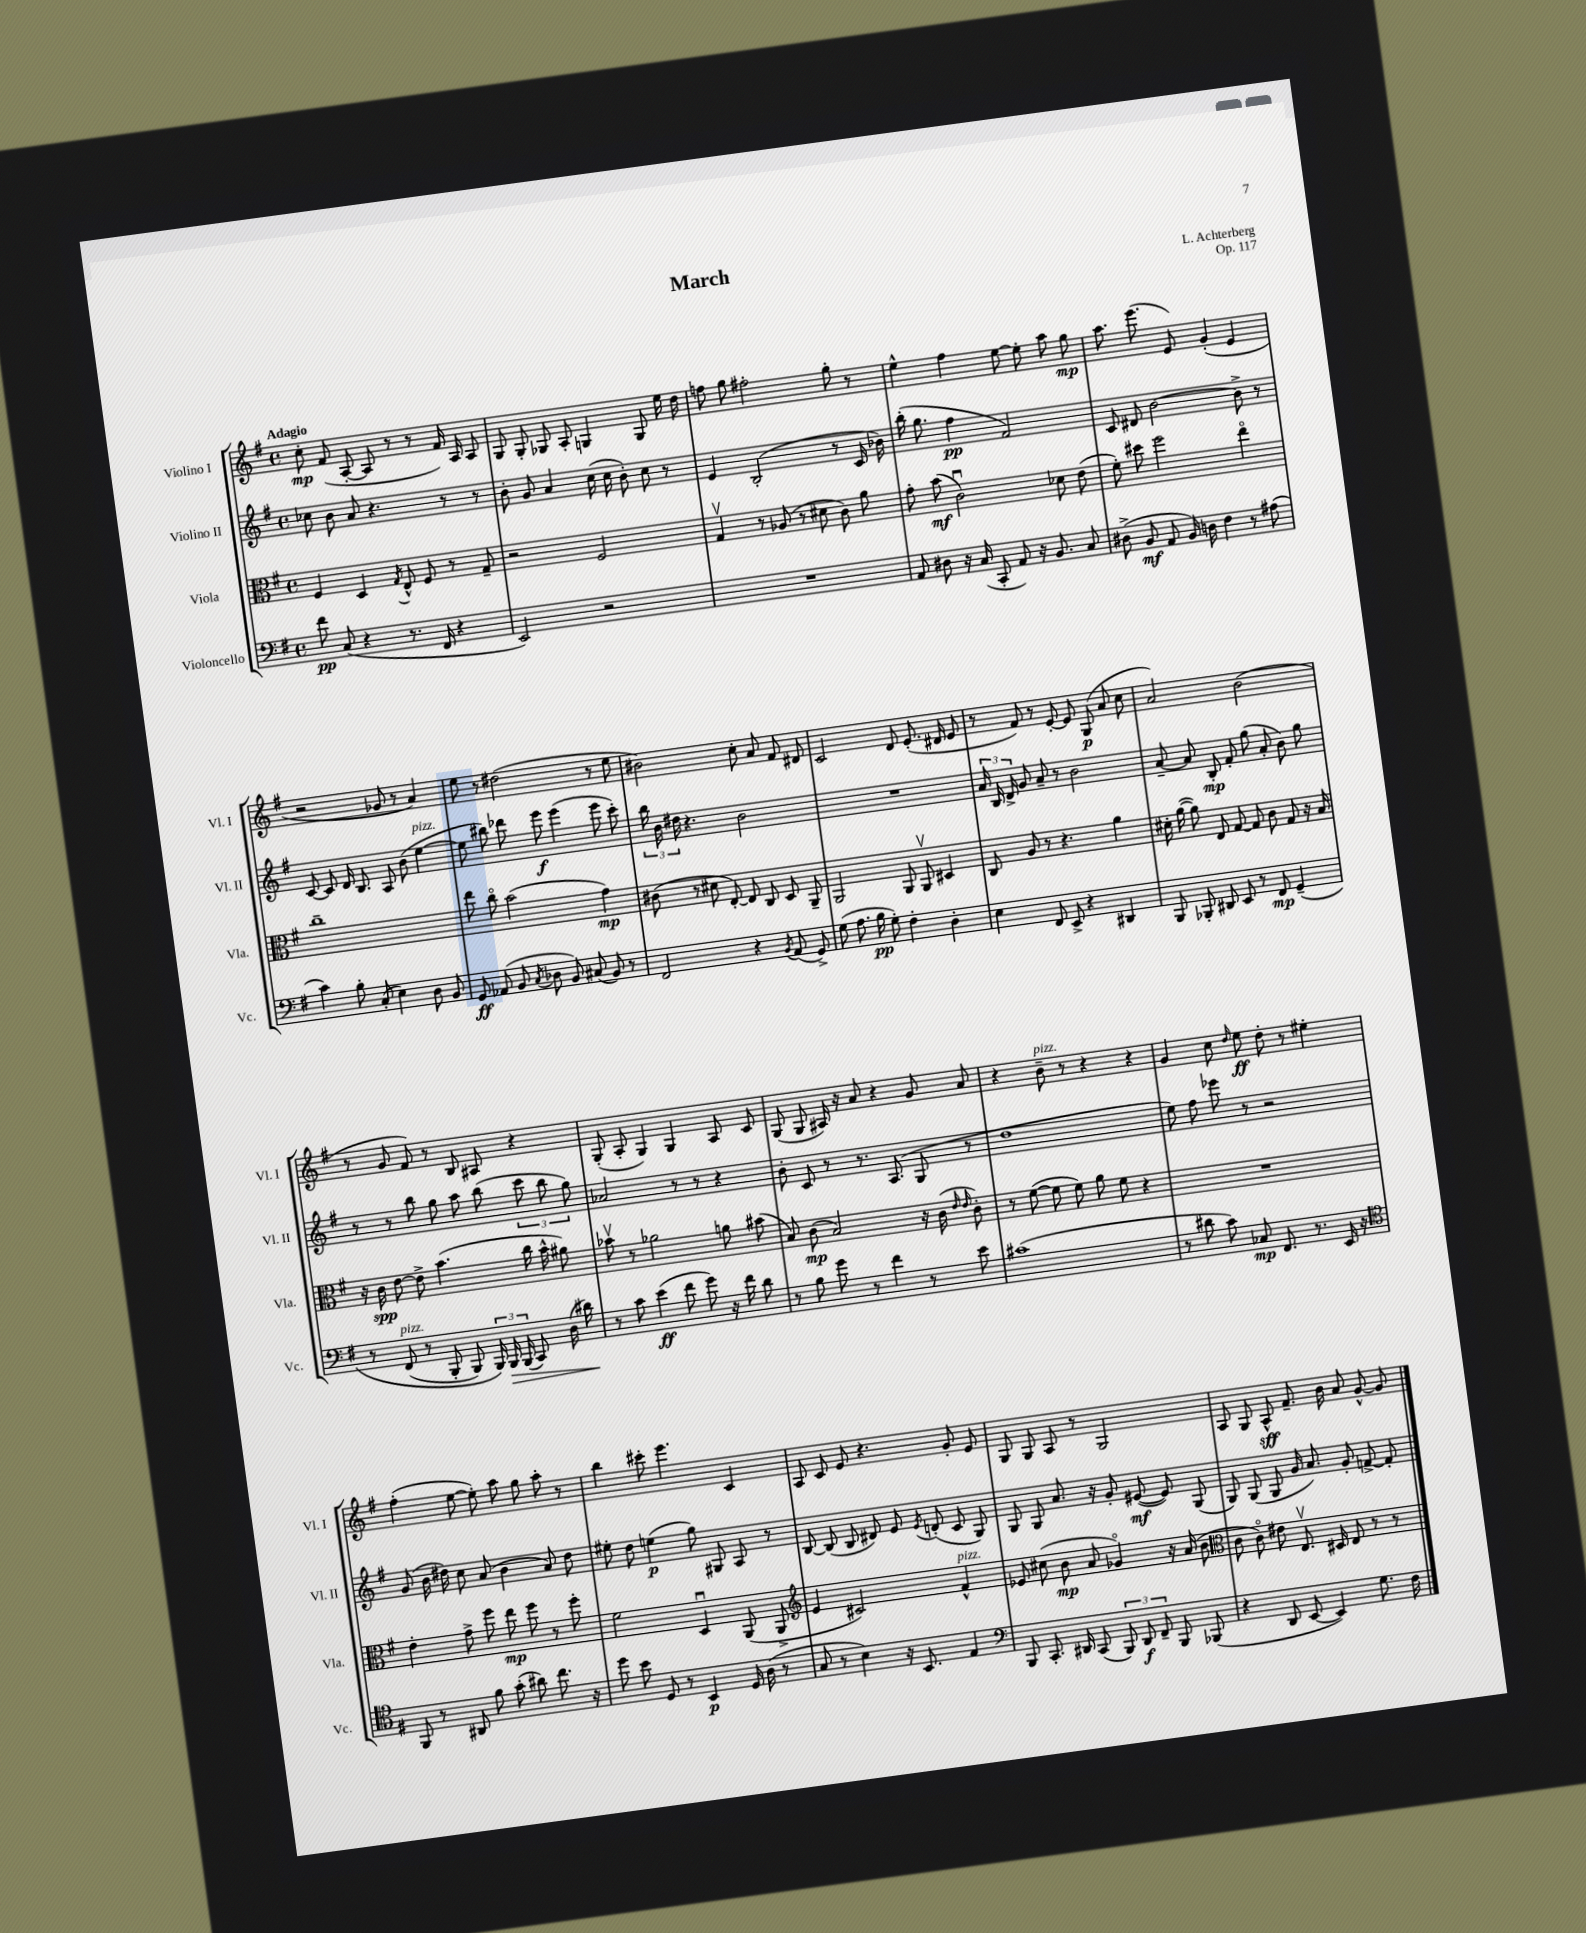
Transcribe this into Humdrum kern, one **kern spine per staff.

**kern	**kern	**kern	**kern
*staff4	*staff3	*staff2	*staff1
*clefF4	*clefC3	*clefG2	*clefG2
*k[f#]	*k[f#]	*k[f#]	*k[f#]
*M4/4	*M4/4	*M4/4	*M4/4
*met(c)	*met(c)	*met(c)	*met(c)
8f#\	4F#/	8cc-\	8cc'\
(8C/	.	8b\	(8f#/
4r	4D/	8a/	[8A'/
.	.	4.r	8A/]
.	8qG/	.	.
8.r	8E^^/	.	8r
.	8F#/	.	8r
16FF#/	.	.	.
4r	8r	8r	16f#/)
.	.	.	16A/
.	8G~/	8r	8A/
=	=	=	=
2EE/)	2r	8b'\	8G/
.	.	8g/	8G'/
.	.	4a/	8G-/
.	.	.	8A'/
2r	2F#/	(16cc\	4G/
.	.	16cc\	.
.	.	8b'\)	.
.	.	8cc\	8G/
.	.	8r	16ee\
.	.	.	16dd\
=	=	=	=
1r	4Gv/	4e/	8ff\
.	.	.	8gg\
.	8r	(2B'/	2ff#'\
.	(8A-/	.	.
.	8r	.	.
.	8d#\	.	.
.	8c\)	8r	8gg'\
.	8a\	16c/	8r
.	.	16b-\)	.
=	=	=	=
8AA/	8g'\	(16bb'\	4ee^^\
.	.	8.gg\	.
8D#\	(8b\	.	.
16r	2cu\)	4ff#\	4ff#\
(16C/	.	.	.
8CC'/	.	.	.
8AA/)	.	2f#/)	[8ee\
16r	.	.	8ee'\]
8.BB/	.	.	.
.	8d-\	.	8aa\
8C/	(8e\	.	8gg\
=	=	=	=
(8D#^\	8f#'\)	8c/	8.aa\
8BB/	8dd#\	8d#/	.
.	.	.	(8.eee\
8AA/	2ff#\	[2b\	.
16BB/)	.	.	8e/)
16D\	.	.	.
4F#\	.	.	(4g'/
8r	4eeo\	8b^\]	4e/
(8A#\	.	8r	.
=	=	=	=
4c\)	1cc~	[8c/	2r
.	.	8c/]	.
8B'\	.	16d/	.
.	.	8.B/	.
(8C'/	.	.	.
4E\)	.	8A/	8g-/
.	.	(8b\	8r
8D\	.	[4ee\	4a/)
8BB/	.	.	.
=	=	=	=
8GG/	8ee\	8ee\]	8ee\
(8AA-/	8cco\	8bb#\)	8r
8BB/	(2b\	8ddd-\	(2dd#\
8qC/	.	.	.
8D-\	.	8eee\	.
8BB/)	.	(4eee\	.
(8C#/	.	.	.
8BB/)	4g\)	8eee\	8r
8r	.	8ccc'\)	8ee\
=	=	=	=
2FF#/	(8c#\	24bb\	2b#\)
.	.	24b\	.
.	.	24dd#\	.
.	8r	4.r	.
.	8d#\	.	.
.	[8E'/)	.	.
4r	8E/]	2b\	8cc'\
.	8C/	.	8a/
8qBB/	.	.	.
(8AA/	8D/	.	8f#/
8GG^/)	8AA~/	.	8d#/
=	=	=	=
(8G\	2AA/	1r	2c/
8.A\	.	.	.
16B\	.	.	.
8G'\)	.	.	.
4F#'\	8AA/	.	8d/
.	8AAv/	.	(8.e'/
4D'\	4D#/	.	.
.	.	.	16d#/
.	.	.	8e/
=	=	=	=
4E\	8C/	24a/	8r
.	.	24B/	.
.	.	24d^/	.
.	8A/	8g/	8f#/)
8FF#/	8r	8a~/	8r
8EE^/	4.r	8r	[8e'/
4r	.	2b\	8e/]
.	.	.	(8G/
4DD#/	4a\	.	8a/
.	.	.	8cc\
=	=	=	=
8BBB/	16d#'\	[8a~/	2a/)
.	([16a\	.	.
8BBB-'/	8a\])	8a/]	.
8DD#/	8E/	8B'/	.
8EE/	[8G/	8f#'/	.
8r	8G/]	(8gg\	(2b\
8FF#/	8c\	8a'/	.
&(4GG~/	8G/	8b\)	.
.	16r	8gg\	.
.	16B/	.	.
=	=	=	=
8r	16r	8r	8r
.	16c\	.	.
(8FF#/	[8e\	8r	8g/
8r	8e^\]	8bb\	8f#/)
8BBB'/	(4.b\	8gg\	8r
8BBB/)	.	8aa\	8B/
24BBB/&)	.	(8bb\	8A#/
24BBB/	.	.	.
(24BBB/	.	.	.
8CC/)	16cc\	12ccc\	4r
.	16b^^\	.	.
.	.	12bb\	.
(16D\	8a#\)	.	.
.	.	12gg\)	.
16d#\)	.	.	.
=	=	=	=
8r	8b-v\	2a-/	(8G'/
8c\	8r	.	8A'/
(4e\	2a-\	.	4G/)
8f#\	.	8r	4G/
8g\)	.	8r	.
16r	8a\	4r	8A/
16f#\	.	.	.
8d\	(8b#\	.	8c/
=	=	=	=
8r	8B/)	8b'\	(8G/
8B\	(8c\	8c/	8G/
8g\	2B/)	8r	16A#/)
.	.	.	16r
8r	.	8.r	8a/
4f#\	.	.	4r
.	.	(8.A/	.
8r	16r	8G/	8g/
.	(16c\	.	.
.	16qqe/	.	.
.	16qqe/	.	.
8e\	8c'\)	8r	8a/
=	=	=	=
(1c#	8r	1dd	4r
.	([8f#\	.	.
.	8f#\]	.	8b~\
.	8f#\)	.	8r
.	8a\	.	4r
.	8f#\	.	.
.	4r	.	4r
=	=	=	=
8r	1r	8ee\)	4g/
8d#\	.	8ff#\	.
8c\)	.	8eee-\	8cc\
.	.	.	16qqdd/
8C-/	.	8r	8ee\
8.FF#/	.	2r	8dd'\
.	.	.	8r
8.r	.	.	.
.	.	.	4ee#'\
16EE/	.	.	.
16r	.	.	.
=	=	=	=
*clefC4	*	*	*
8FF#/	4e'\	(8g/	(4ff#'\
8r	.	16b\	.
.	.	16dd#\)	.
8AA#/	8g^\	8cc\	[8ee\
8f#\	8ff#\	(8a/	8ee'\])
(8g'\	8ee\	4b\	8aa\
8a#\)	8ff#\	.	8gg\
8.cc\	8r	8a/)	8aa'\
.	8ff#'\	8dd#\	8r
16r	.	.	.
=	=	=	=
8dd\	2f#\	8ee#'\	4bb\
8b\	.	8dd\	.
8D/	.	(4ee\	8ccc#'\
8r	.	.	4.eee\
4BB/	4Du/	8gg\)	.
.	.	8G#/	.
16D/	(8AA/	8A/	4c/
(16A\	.	.	.
8r	8AA^/	8r	.
=	=	=	=
*	*clefG2	*	*
8G/	4e/	[8B/	8A/
8r	.	(8B/]	8c/
4B\)	2c#/)	8B/	8e/
.	.	8d#/)	4.r
16r	.	8e/	.
8.BB/	.	.	.
.	.	8qe/	.
.	.	(8d'/	.
4E/	4f#^^/	8c/	8g'/
.	.	8G/)	8e/
=	=	=	=
*clefF4	*	*	*
8BBB/	8e-/	8G/	8G/
8.CC'/	(8cc#\	8G/	8G/
.	8b\	8.a/	8A/
16DD#/	.	.	.
(8CC/	8a/	.	8r
.	.	16r	.
12BBB/)	4g-o/)	8g'/	2G/
12DD#/	.	.	.
.	.	([8e#/	.
12FF#~/	.	.	.
8BBB/	16r	8e#/])	.
.	(16a/	.	.
(8BBB-/	8b\	(8G/	.
=	=	=	=
*	*clefC3	*	*
4r	8c\	8G/)	8A/
.	8co\)	(8G/	8G/
8DD/	8e#\	8G/	8A^^/
[8EE/	8.Ev/	16g/	8.f#~/
.	.	8.a/)	.
4EE/])	.	.	.
.	16D#/	.	16b\
.	8E/	8g'/	8a/
8.G\	8r	[8f^/	[8g^^/
.	8r	8f'/]	8g/]
16F#\	.	.	.
==	==	==	==
*-	*-	*-	*-
